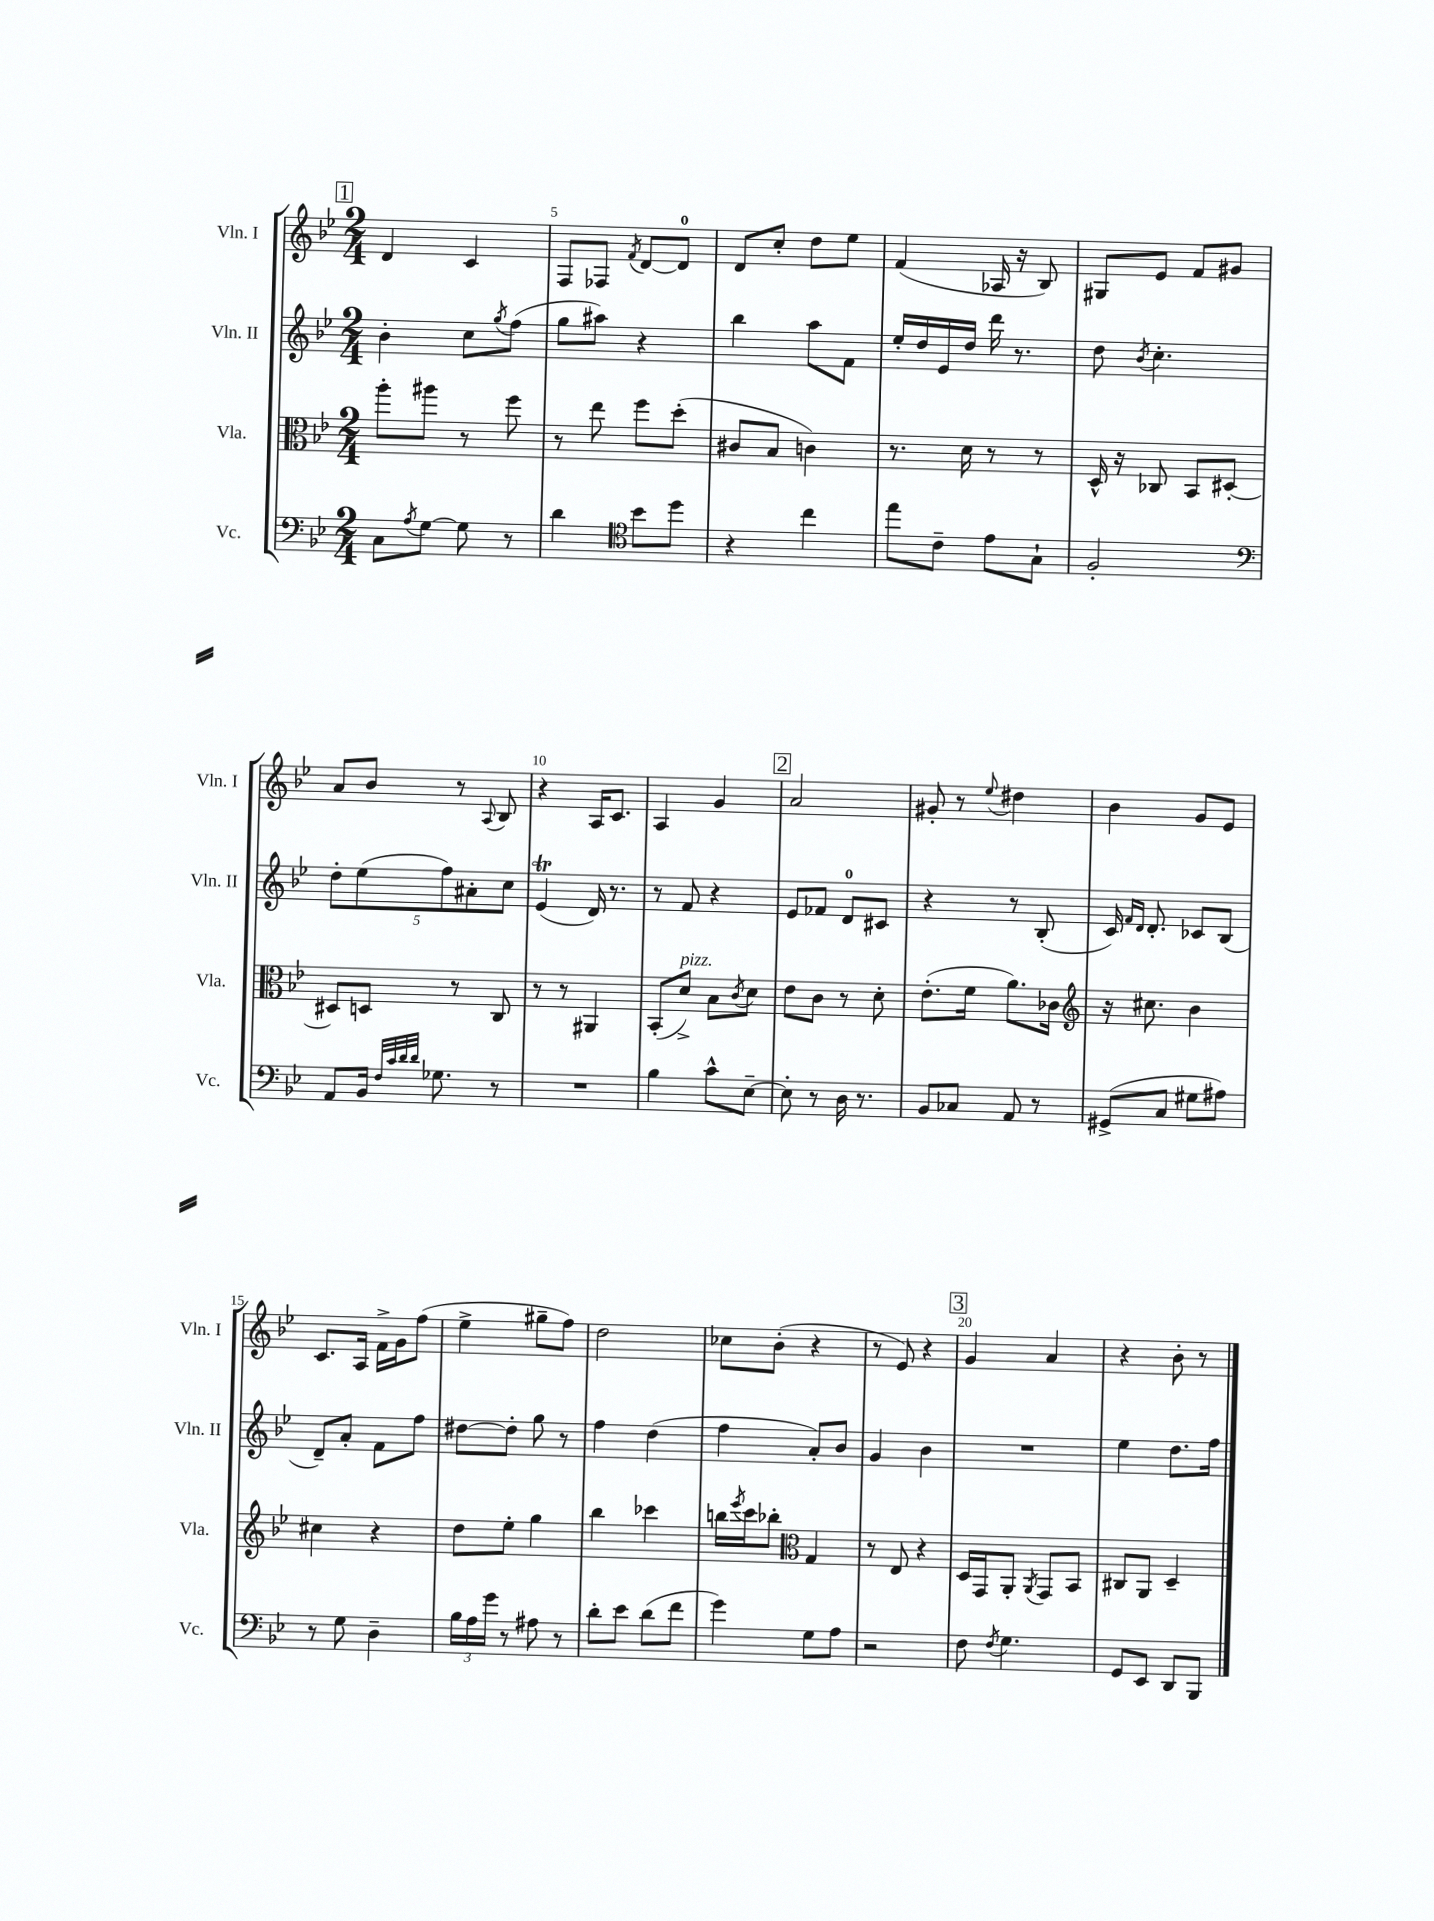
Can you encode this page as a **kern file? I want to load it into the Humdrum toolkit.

**kern	**kern	**kern	**kern
*part4	*part3	*part2	*part1
*staff4	*staff3	*staff2	*staff1
*I"Vc.	*I"Vla.	*I"Vln. II	*I"Vln. I
*I'Vc.	*I'Vla.	*I'Vln. II	*I'Vln. I
*clefF4	*clefC3	*clefG2	*clefG2
*k[b-e-]	*k[b-e-]	*k[b-e-]	*k[b-e-]
*M2/4	*M2/4	*M2/4	*M2/4
!!LO:REH:place=s1:t=1
=4	=4	=4	=4
8C\L	8aa'\L	4b-'\	4d/
8qA/	.	.	.
[8G\J	8aa#X\J	.	.
8G\]	8r	8cc\L	4c/
.	.	8qgg/	.
8r	8ff\	(8ff\J	.
=5	=5	=5	=5
4d\	8r	8gg\L	8F/L
.	8ee-\	8aa#X\J)	8F-X/J
*clefC4	*	*	*
.	.	.	8qf/
8b-\L	8ff\L	4r	[8d/L
8dd\J	(8dd'\J	.	8d/J]
=6	=6	=6	=6
4r	8c#X/L	4bb-\	8d/L
.	8B-/J	.	8cc'/J
4cc\	4cn\)	8aa\L	8dd\L
.	.	8f\J	8ee-\J
=7	=7	=7	=7
8ee-\L	8.r	16ee-'/LL	(4f/
.	.	16dd/	.
8c~\J	.	16e-/	.
.	16d\	16dd/JJ	.
8e-\L	8r	16ddd\	16A-X/
.	.	8.r	16r
8G`\J	8r	.	8B-/)
=8	=8	=8	=8
2F'/	16D^^/	8dd\	8G#X/L
.	16r	.	.
.	.	8qb-/	.
.	8C-X/	4.cc'\	8e-/J
.	8BB-/L	.	8f/L
.	[8D#X'/J	.	8g#X/J
!!LO:LB:g=z
=9	=9	=9	=9
*clefF4	*	*	*
8AA/L	8D#X/L]	10dd'\L	8a/L
.	.	(10ee-\	.
16BB-/Jk	8Dn/J	.	8b-/J
32qqF/LLL	.	.	.
32qqc/	.	.	.
32qqd/	.	.	.
32qqd/JJJ	.	.	.
8.G-X\	.	.	.
.	.	10ff\)	.
.	8r	.	8r
.	.	10a#X'\	.
.	.	.	8qqA/
8r	8C/	.	8B-/
.	.	10cc\J	.
=10	=10	=10	=10
2r	8r	(4e-T/	4r
.	8r	.	.
.	4AA#X/	16d/)	16A/KL
.	.	8.r	8.c/J
=11	=11	=11	=11
4B-\	(8BB-'/L	8r	4A/
!	!LO:TX:a:i:t=pizz.	!	!
.	8d^/J)	8f/	.
8c^^\L	8B-\L	4r	4g/
.	8qc/	.	.
[8E-~\J	8d\J	.	.
!!LO:REH:place=s1:t=2
=12	=12	=12	=12
8E-'\]	8e-\L	8e-/L	2a/
8r	8c\J	8f-X/J	.
16D\	8r	8d/L	.
8.r	.	.	.
.	8d'\	8c#X/J	.
=13	=13	=13	=13
8BB-/L	(8.e-'\L	4r	8g#X'/
8C-X/J	.	.	8r
.	16f\Jk	.	.
.	.	.	8qqee-/
8AA/	8.a\L)	8r	4dd#X\
8r	.	(8B-'/	.
.	16c-X\Jk	.	.
=14	=14	=14	=14
*	*clefG2	*	*
(8GG#X^/L	16r	16c/)	4b-\
.	.	16qqf/LL	.
.	.	16qqd/JJ	.
.	8.cc#X\	8.d'/	.
8C/J	.	.	.
8G#X\L	4b-\	8c-X/L	8g/L
8A#X\J)	.	(8B-/J	8e-/J
!!LO:LB:g=z
=15	=15	=15	=15
8r	4cc#X\	8d~/L)	8.c/L
8G\	.	8a'/J	.
.	.	.	16A/Jk
4D~\	4r	8f\L	16f^\LL
.	.	.	16g\J
.	.	8ff\J	(8ff\J
=16	=16	=16	=16
24B-\LL	8dd\L	[8dd#X\L	4ee-^\
24A\	.	.	.
24g\JJ	.	.	.
8r	8ee-'\J	8dd#'\J]	.
8A#X\	4gg\	8gg\	8gg#X~\L
8r	.	8r	8ff\J)
=17	=17	=17	=17
8d'\L	4bb-\	4ff\	2dd\
8e-\J	.	.	.
(8d\L	4ccc-X\	(4dd\	.
8f\J	.	.	.
=18	=18	=18	=18
4g\)	16bbn\LL	4ff\	8cc-X\L
.	8qeee-/	.	.
.	16ccc\J	.	.
.	8bb-X'\J	.	(8b-'\J
*	*clefC3	*	*
8G\L	4G/	8a'/L)	4r
8A\J	.	8b-/J	.
=19	=19	=19	=19
2r	8r	4g/	8r
.	8E-/	.	8e-/)
.	4r	4b-\	4r
!!LO:REH:place=s1:t=3
=20	=20	=20	=20
8F\	16D/LL	2r	4g/
.	16GG/J	.	.
8qF/	.	.	.
4.G\	8AA'/J	.	.
.	8qAA/	.	.
.	8GG/L	.	4a/
.	8BB-/J	.	.
=21	=21	=21	=21
8GG/L	8C#X/L	4ee-\	4r
8EE-/J	8AA/J	.	.
8DD/L	4D~/	8.dd\L	8b-'\
8BBB-/J	.	.	8r
.	.	16ff\Jk	.
==	==	==	==
*-	*-	*-	*-
